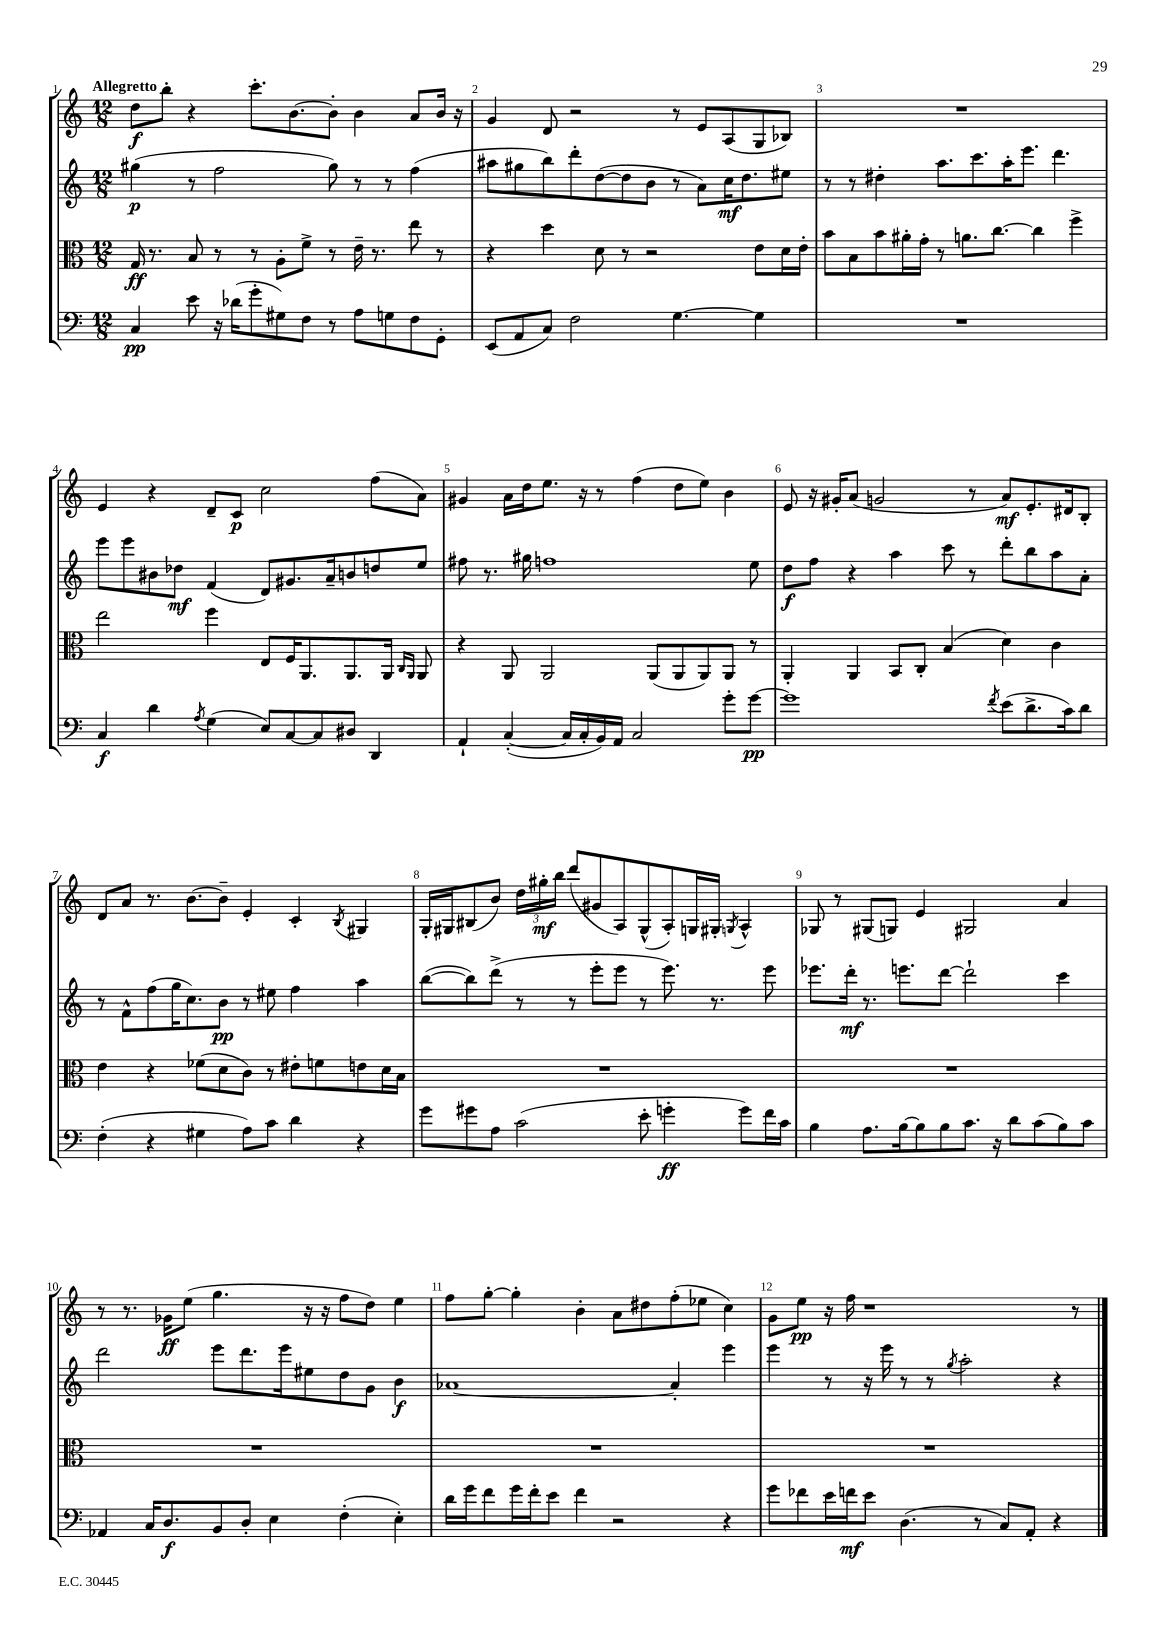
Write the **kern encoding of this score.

**kern	**kern	**kern	**kern
*staff4	*staff3	*staff2	*staff1
*clefF4	*clefC3	*clefG2	*clefG2
*k[]	*k[]	*k[]	*k[]
*M12/8	*M12/8	*M12/8	*M12/8
4C/	16G/	(4gg#\	8dd\L
.	8.r	.	.
.	.	.	8bb'\J
8e\	8B/	8r	4r
16r	8r	2ff\	.
(16d-\LK	.	.	.
8g'\	8r	.	8.ccc'\L
8G#\)	8A'\L	.	.
.	.	.	[8.b\
8F\J	8f^\J	.	.
8r	8r	8gg#\)	8b'\]J
8A\L	16e~\	8r	4b\
.	8.r	.	.
8G\	.	8r	.
8F\	8ee\	(4ff\	8a/L
8GG'\J	8r	.	16b/Jk
.	.	.	16r
=	=	=	=
(8EE/L	4r	8aa#\L	4g/
8AA/	.	8gg#\	.
8C/J)	4dd\	8bb\)	8d/
2F\	.	8ddd'\	2r
.	8d\	([8dd\	.
.	8r	8dd\]	.
.	2r	8b\J	.
[4.G\	.	8r	8r
.	.	8a\L)	8e/L
.	.	16cc\K	(8A/
.	.	8.dd\	.
4G\]	8e\L	.	8G/
.	16d\L	8ee#\J	8B-/J)
.	16e'\JJ	.	.
=	=	=	=
1.r	8b\L	8r	1.r
.	8B\	8r	.
.	8b\	4dd#'\	.
.	16a#'\L	.	.
.	16g'\JJ	.	.
.	8r	8.aa\L	.
.	8.a\L	.	.
.	.	8.ccc\	.
.	[8.cc\J	.	.
.	.	16aa'\K	.
.	.	8.eee\J	.
.	4cc\]	.	.
.	.	4.ddd\	.
.	4ff^\	.	.
=	=	=	=
4C/	2ee\	8eee\L	4e/
.	.	8eee\	.
4d\	.	8b#\	4r
.	.	8dd-\J	.
8qA/	.	.	.
(4G\	4ff\	(4f/	8d~/L
.	.	.	8c/J
8E/L)	8E/L	8d/L)	2cc\
[8C/	16F/K	8.g#/	.
.	8.AA/	.	.
8C/]	.	.	.
.	.	16a~/k	.
8D#/J	8.AA/	8b/	.
4DD/	.	8dd/	(8ff\L
.	16AA/Jk	.	.
.	16qqC/LL	.	.
.	16qqAA/JJ	.	.
.	8AA/	8ee/J	8a\J)
=	=	=	=
4AA`/	4r	8ff#\	4g#/
.	.	8.r	.
([4C'/	8AA/	.	16a\LL
.	.	16gg#\	16dd\J
.	2AA/	1ff	8.ee\J
16C/]LL	.	.	.
16C'/	.	.	16r
16BB/)	.	.	8r
16AA/JJ	.	.	.
2C/	.	.	(4ff\
.	(8AA/L	.	.
.	8AA/	.	8dd\L
.	8AA/)	.	8ee\J)
8g'\L	8AA/J	.	4b\
[8g\J	8r	8ee\	.
=	=	=	=
1g]	4AA'/	8dd\L	8e/
.	.	8ff\J	16r
.	.	.	16g#'/LK
.	4AA/	4r	(8a/J
.	.	.	2g/
.	8BB/L	4aa\	.
.	8C'/J	.	.
.	(4B/	8ccc\	.
.	.	8r	8r
8qf/	.	.	.
(8e\L	4d\)	8ddd'\L	8a/L)
8.d^\	.	8bb\	8.e'/
.	4c\	8aa\	.
16c\k)	.	.	16d#/k
8d\J	.	8a'\J	8B'/J
=	=	=	=
(4F'\	4e\	8r	8d/L
.	.	8f^^\L	8a/J
4r	4r	(8ff\	8.r
.	.	16gg\K	.
.	.	8.cc\)	[8.b\L
4G#\	(8f-\L	.	.
.	8d\	8b\J	8b~\]J
8A\L)	8c\J)	8r	4e'/
8c\J	8r	8ee#\	.
4d\	8e#'\L	4ff\	4c'/
.	8f\	.	.
.	.	.	8qB/
4r	8e\	4aa\	4G#/
.	16d\L	.	.
.	16B\JJ	.	.
=	=	=	=
8g\L	1.r	([8bb\L	16G'/LL
.	.	.	16G#/J
8g#\	.	8bb\])	(8B#/
8A\J	.	(8ddd^\J	8b/J)
(2c\	.	8r	24dd\LL
.	.	.	24gg#'\
.	.	.	24bb\JJ
.	.	8r	(8ddd/L
.	.	8eee'\L	8g#/
.	.	8eee\J	8A/)
8e'\	.	8r	(8G#^^/
4g'\	.	8.eee\)	8A'/)
.	.	.	16G/L
.	.	8.r	16G#'/JJ
.	.	.	8qG/
8g\L)	.	.	4A^^/
16f\L	.	8eee\	.
16c\JJ	.	.	.
=	=	=	=
4B\	1.r	8.eee-\L	8G-/
.	.	.	8r
.	.	16ddd'\Jk	.
8.A\L	.	8.r	(8G#/L
.	.	.	8G/J)
[16B\k	.	8.eee\L	.
8B\]	.	.	4e/
8B\	.	[8ddd\J	.
8.c\J	.	2ddd`\]	2G#/
16r	.	.	.
8d\L	.	.	.
(8c\	.	.	.
8B\)	.	4ccc\	4a/
8c\J	.	.	.
=	=	=	=
4AA-/	1.r	2ddd\	8r
.	.	.	8.r
16C/LK	.	.	.
8.D/	.	.	16g-\LK
.	.	.	(8ee\J
8BB/	.	8eee\L	4.gg\
8D'/J	.	8.ddd\	.
4E\	.	.	.
.	.	16eee\k	.
.	.	8ee#\	16r
.	.	.	16r
(4F'\	.	8dd\	8ff\L
.	.	8g\J	8dd\J)
4E'\)	.	4b\	4ee\
=	=	=	=
16d\LL	1.r	[1a-	8ff\L
16g\J	.	.	.
8f\	.	.	[8gg'\J
16g\L	.	.	4gg'\]
16f'\J	.	.	.
8e\J	.	.	.
4f\	.	.	4b'\
2r	.	.	8a\L
.	.	.	8dd#\
.	.	4a-'/]	(8ff'\
.	.	.	8ee-\J
4r	.	4eee\	4cc\)
=	=	=	=
8g\L	1.r	4eee\	8g\L
8f-\	.	.	8ee\J
16e\L	.	8r	16r
16f\J	.	.	16ff\
8e\J	.	16r	1r
.	.	16eee\	.
(4.D\	.	8r	.
.	.	8r	.
.	.	8qgg/	.
.	.	2aa'\	.
8r	.	.	.
8C/L)	.	.	.
8AA'/J	.	.	.
4r	.	4r	.
.	.	.	8r
==	==	==	==
*-	*-	*-	*-
